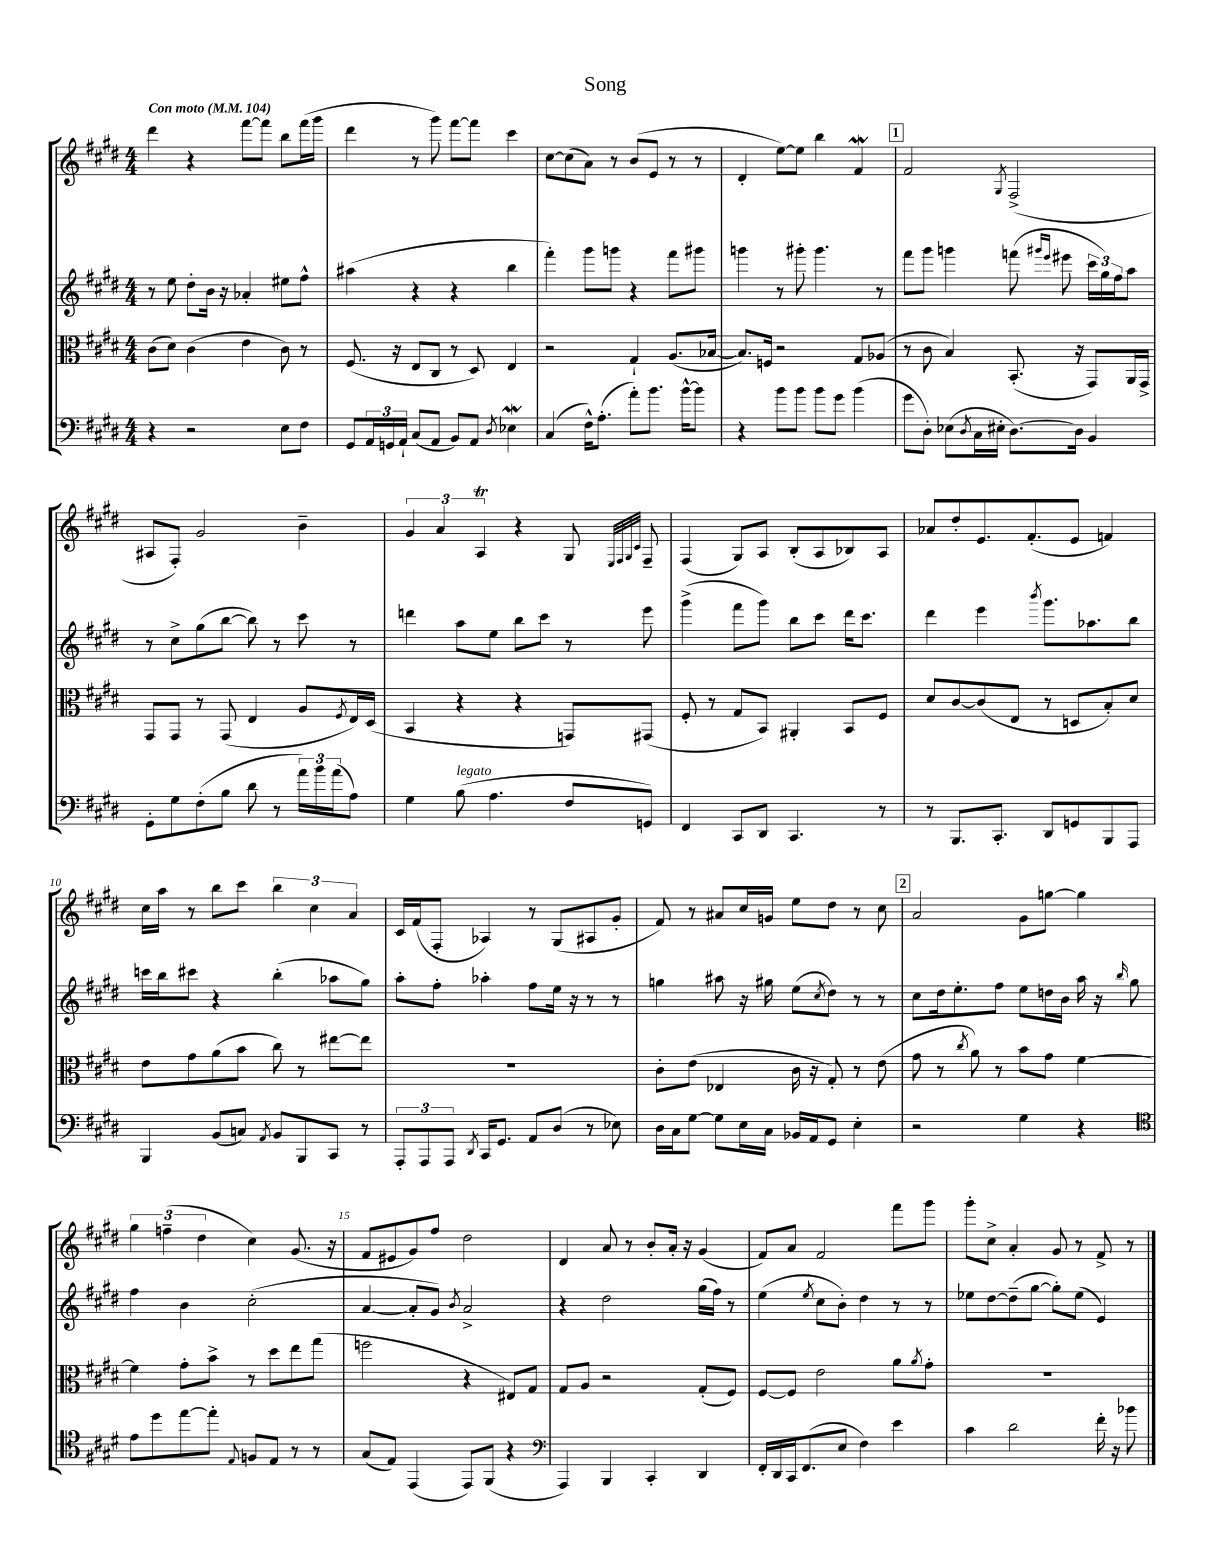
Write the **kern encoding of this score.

**kern	**kern	**kern	**kern
*staff4	*staff3	*staff2	*staff1
*clefF4	*clefC3	*clefG2	*clefG2
*k[f#c#g#d#]	*k[f#c#g#d#]	*k[f#c#g#d#]	*k[f#c#g#d#]
*M4/4	*M4/4	*M4/4	*M4/4
*MM104	*MM104	*MM104	*MM104
4r	(8c#	8r	4ddd#
.	8d#)	8ee	.
2r	(4c#	8dd#'	4r
.	.	16b	.
.	.	16r	.
.	4e	4a-'	[8fff#
.	.	.	8fff#]
8E	8c#)	8ee#	8bb
8F#	8r	8ff#^^	(16fff#
.	.	.	16ggg#
=	=	=	=
8GG#	(8.F#	(4aa#	4ddd#
24AA	.	.	.
24GG	.	.	.
.	16r	.	.
24AA`	.	.	.
(8C#	8E	4r	8r
8AA	8C#	.	8ggg#)
8BB)	8r	4r	[8fff#
8AA	8D#)	.	8fff#]
8qD#	.	.	.
4E-	4E	4bb	4ccc#
=	=	=	=
(4C#	2r	4fff#')	[8cc#
.	.	.	(8cc#]
16F#^^)	.	8ggg#	8a)
(8.A'	.	.	.
.	.	8ggg	8r
8a')	4G#`	4r	(8b
8.b	.	.	8e
.	(8.A	8fff#	8r
[16b^^	.	.	.
8b]	.	8ggg#	8r
.	[16B-	.	.
=	=	=	=
4r	8.B-])	4ggg	4d#'
.	16F	.	.
8b	2r	8r	[8ee)
8b	.	8ggg#'	8ee]
8b	.	4.ggg#	4bb
8g#	.	.	.
(4b	8G#	.	4f#
.	(8A-	8r	.
=	=	=	=
8g#	8r	8fff#	2f#
8D#')	8c#	8ggg#	.
(8E-	4B)	4ggg	.
8qD#	.	.	.
16C#	.	.	.
16E#'	.	.	.
.	.	.	8qG#
[8.D#)	(8.BB'	(8fff	(2F#^
.	.	16qqggg#	.
.	.	16qqeee	.
.	.	8eee#	.
16D#]	16r	.	.
4BB	8GG#)	24ccc#	.
.	.	24gg#)	.
.	.	24ff#	.
.	16AA	8aa	.
.	16GG#^	.	.
=	=	=	=
8GG#'	8GG#	8r	8A#
8G#	8GG#	8cc#^	8F#')
(8F#'	8r	(8gg#	2g#
8B	(8GG#	[8bb	.
8d#	4E	8bb])	.
8r	.	8r	.
24a)	8A	8ccc#	4b~
24b	.	.	.
(24a	.	.	.
.	8qF#	.	.
8A)	16E)	8r	.
.	(16D#	.	.
=	=	=	=
4G#	4BB	4ddd	6g#
.	.	.	6a
(8B	4r	8aa	.
.	.	.	6A
4.A	.	8ee	.
.	4r	8bb	4r
.	.	8ccc#	.
8F#	8GG)	8r	8G#
.	.	.	32qqE
.	.	.	32qqF#
.	.	.	32qqG#
.	.	.	32qqc#
8GG)	(8GG#	8eee	8F#~
=	=	=	=
4FF#	8F#'	(4ggg#^	(4F#
.	8r	.	.
8CC#	8G#	8fff#	8G#)
8DD#	8BB)	8ggg#)	8A
4.CC#	4AA#'	8bb	(8B'
.	.	8ccc#	8A
.	8BB	16ddd#	8B-)
.	.	8.ccc#	.
8r	8F#	.	8A
=	=	=	=
8r	8d#	4ddd#	8a-
8.BBB	[8c#	.	8dd#'
.	(8c#]	4eee	8.e
8.CC#'	.	.	.
.	8E	.	.
.	.	.	(8.f#'
.	.	8qbbb	.
8DD#	8r	8.ggg#	.
8GG	8D	.	8e
.	.	8.aa-	.
8BBB	8B')	.	4f)
8AAA	8d#	8bb	.
=	=	=	=
4BBB	8e	16ccc	16cc#
.	.	16bb	16aa
.	8g#	8ccc#	8r
(8BB	(8a	4r	8bb
8C)	8b	.	8ccc#
8qAA	.	.	.
8BB	8cc#)	(4bb'	6bb
8BBB	8r	.	.
.	.	.	6cc#
8CC#	[8ee#	8aa-	.
.	.	.	6a
8r	8ee#]	8gg#)	.
=	=	=	=
12AAA'	1r	8aa'	16c#
.	.	.	(16f#
12AAA	.	.	.
.	.	8ff#'	8F#'
12AAA	.	.	.
8qDD#	.	.	.
16CC#	.	4aa-'	4A-)
8.GG#	.	.	.
8AA	.	8ff#	8r
(8D#	.	16ee	(8G#
.	.	16r	.
8r	.	8r	8A#
8E-)	.	8r	8g#'
=	=	=	=
16D#	8c#'	4gg	8f#)
16C#	.	.	.
[8G#	(8e	.	8r
8G#]	4E-	8aa#	8a#
16E	.	16r	16cc#
16C#	.	16gg#	16g
16BB-	16c#	(8ee	8ee
16AA	16r	.	.
.	.	8qcc#	.
8GG#	8G#')	8dd#)	8dd#
4E'	8r	8r	8r
.	(8e	8r	8cc#
=	=	=	=
2r	8g#	8cc#	2a
.	8r	16dd#	.
.	.	8.ee'	.
.	8qcc#	.	.
.	8a)	.	.
.	8r	8ff#	.
4G#	8b	8ee	8g#
.	8g#	16dd	[8gg
.	.	16b	.
4r	[4f#	16aa	4gg]
.	.	16r	.
.	.	16qqbb	.
.	.	8gg#	.
=	=	=	=
*clefC4	*	*	*
8e	4f#]	4ff#	6gg#
8dd#	.	.	.
.	.	.	(6ff~
[8ee	8g#'	4b	.
.	.	.	6dd#
8ee']	8b^	.	.
8qqE	.	.	.
8F	8r	(2cc#'	4cc#)
8E	8dd#	.	.
8r	8ee	.	(8.g#
8r	(8gg#	.	.
.	.	.	16r
=	=	=	=
(8G#	2ff	[4a	8f#
8E)	.	.	8e#
(4EE	.	8a']	8g#)
.	.	8g#)	8ff#
.	.	8qb	.
8EE)	4r	2a^	2dd#
(8FF#	.	.	.
4r	8E#)	.	.
.	8G#	.	.
=	=	=	=
*clefF4	*	*	*
4AAA)	8G#	4r	4d#
.	8A	.	.
4BBB	2r	2dd#	8a
.	.	.	8r
4CC#'	.	.	8b'
.	.	.	16a'
.	.	.	16r
4DD#	(8G#'	(16gg#	(4g#
.	.	16ff#)	.
.	8F#)	8r	.
=	=	=	=
16FF#'	[8F#	(4ee	8f#)
16DD#	.	.	.
16CC#	8F#]	.	8a
(8.FF#	.	.	.
.	.	8qee	.
.	2e	8cc#	2f#
8E	.	8b')	.
4F#)	.	4dd#	.
4e	8a	8r	8fff#
.	8qa	.	.
.	8g#'	8r	8ggg#
=	=	=	=
4c#	1r	8ee-	8ggg#'
.	.	[8dd#	8cc#^
2d#	.	(8dd#~]	4a'
.	.	[8gg#	.
.	.	8gg#'])	8g#
.	.	(8ee-	8r
16f#'	.	4e)	8f#^
16r	.	.	.
8b-	.	.	8r
==	==	==	==
*-	*-	*-	*-
